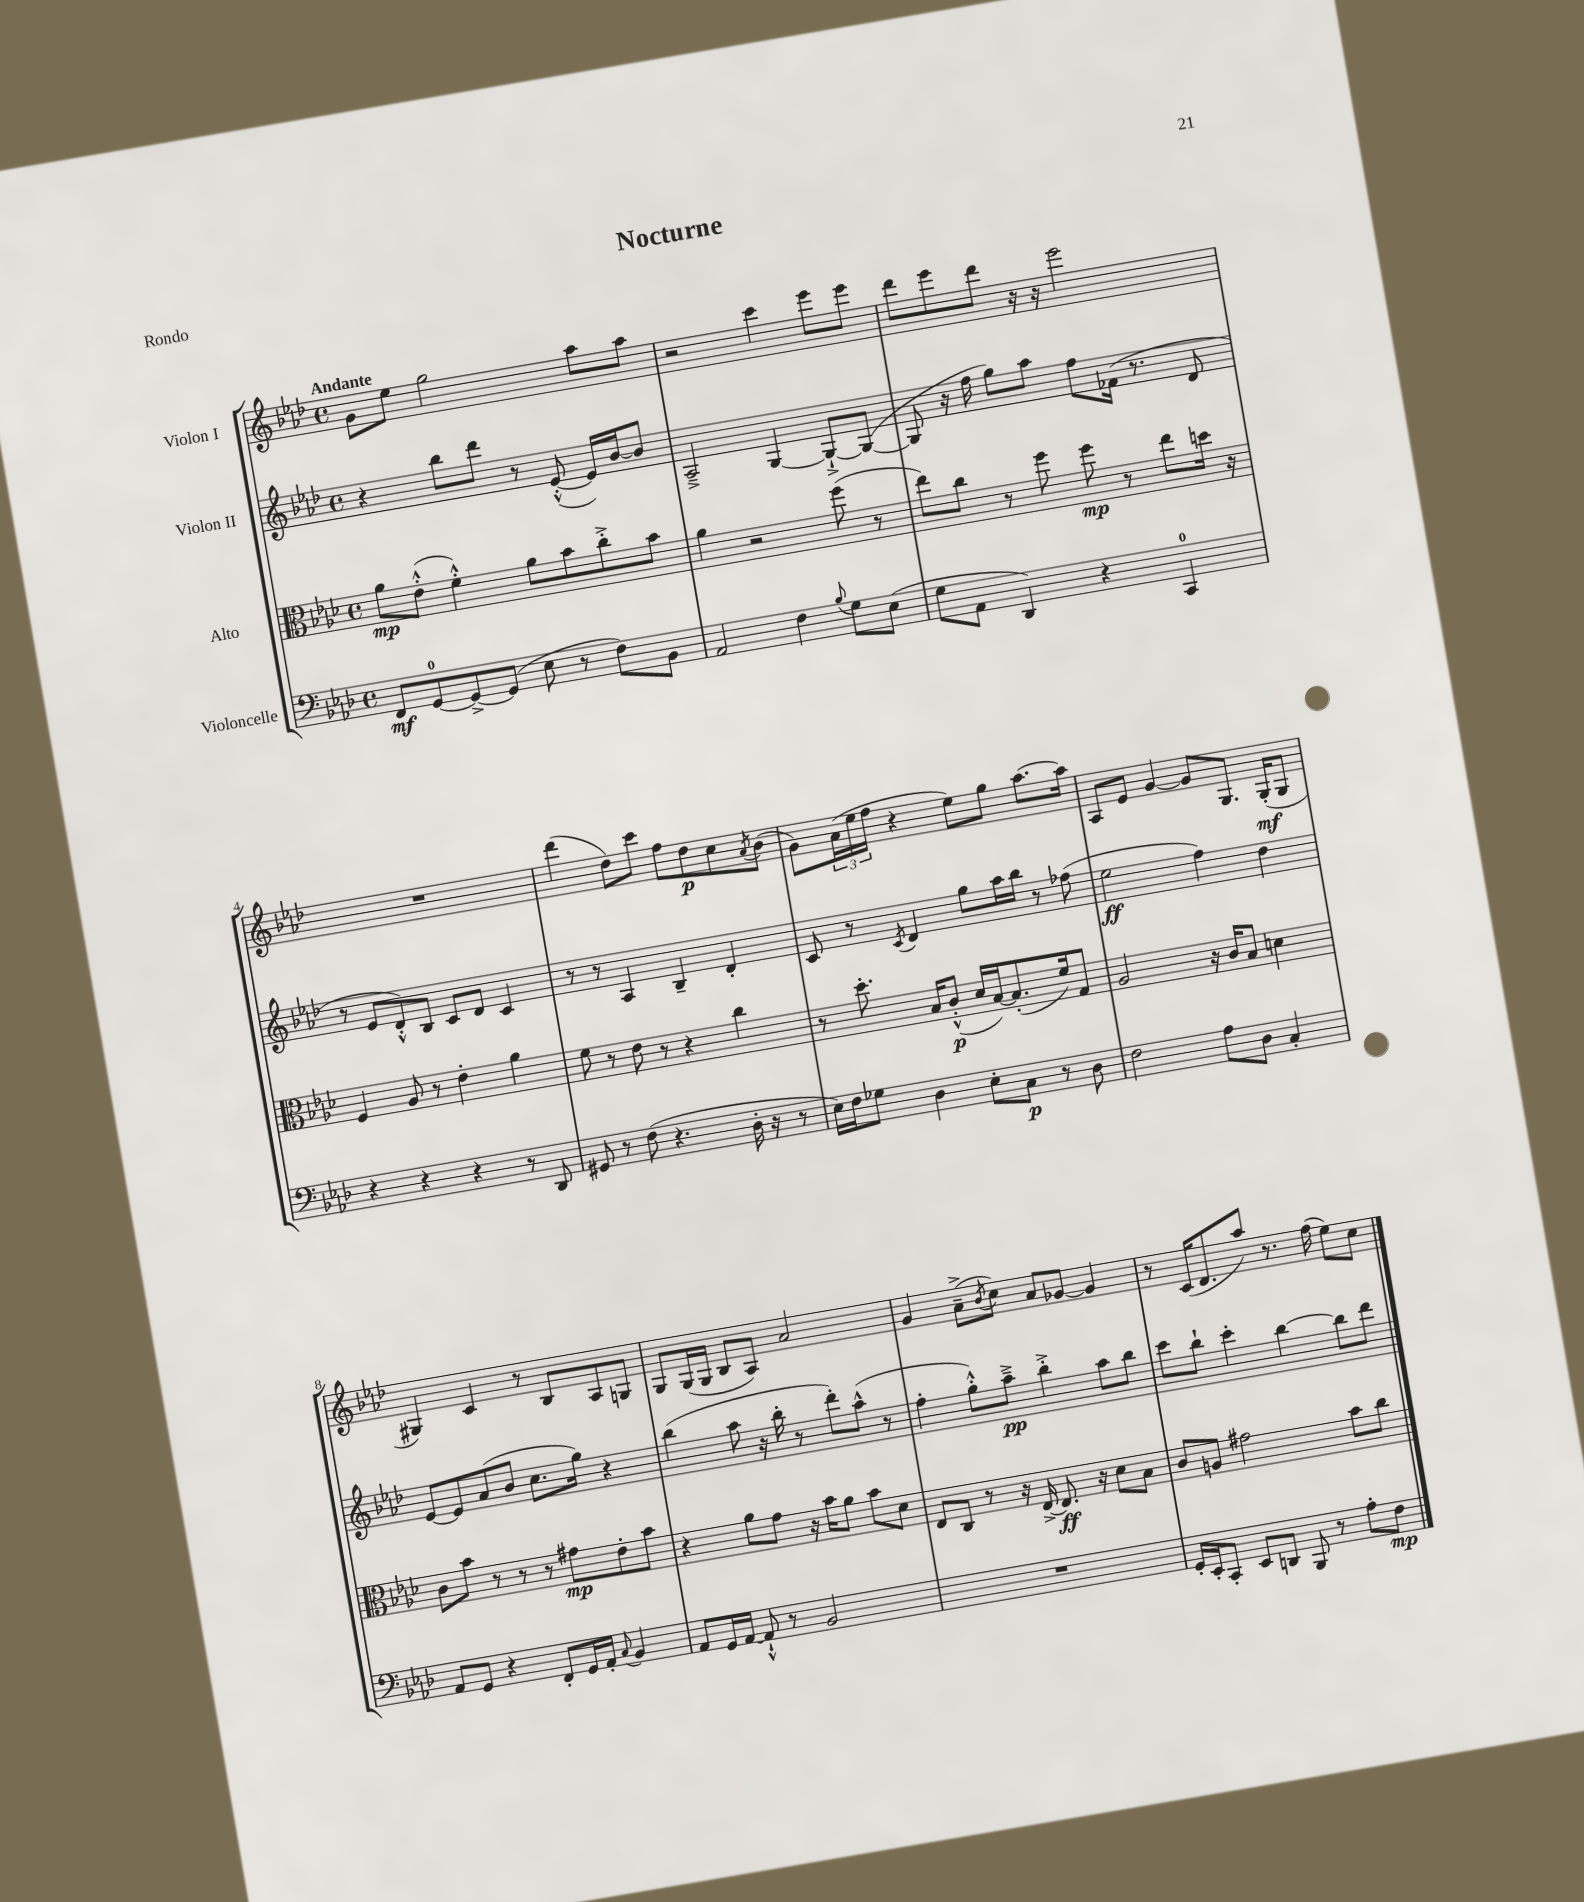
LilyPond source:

\header { title = "Nocturne" piece = "Rondo" }
<<
\new StaffGroup <<
\new Staff = "s0" \with { instrumentName = "Violon I" } {
    \clef treble \key aes \major \defaultTimeSignature \time 4/4 \tempo "Andante"
    g'8 ees''8 g''2 aes''8 aes''8 |
    r2 c'''4 ees'''8 ees'''8 |
    des'''8 ees'''8 des'''8 r16 r16 ees'''2 |
    R1 |
    des'''4( des''8) c'''8 f''8 des''8\p c''8 \acciaccatura { aes'8 } bes'8( |
    g'8) \tuplet 3/2 { aes'16( ees''16 f''16 } r4 ees''8) g''8 aes''8.~ aes''16 |
    aes8 ees'8 g'4~ g'8 g8. g16-.\mf( g8 |
    gis4) c'4 r8 bes8 aes8 g8 |
    g8 g16( g16 bes8 aes8) aes'2 |
    g'4 aes'8--->( \acciaccatura { bes'8 } c''8) aes'8 ges'8~ ges'4 |
    r8 c'16( des'8. aes''8) r8. f''16( ees''8) c''8 \bar "|." |
}
\new Staff = "s1" \with { instrumentName = "Violon II" } {
    \clef treble \key aes \major \defaultTimeSignature \time 4/4
    r4 bes''8 des'''8 r8 ees'8~-.-^( ees'16) bes'16~ bes'8 |
    aes2---> g4~ g8~-!-> g8~( |
    g8 r16 f''16 g''8) aes''8 f''8 fes'16( r8. des'8 |
    r8 ees'8 des'8-.-^) bes8 c'8 des'8 c'4 |
    r8 r8 aes4 bes4-- des'4-. |
    c'8 r8 \acciaccatura { c'8 } des'4 g''8 aes''16 bes''16 r8 fes''8( |
    ees''2\ff f''4) des''4 |
    ees'8~ ees'8 aes'8( bes'8 c''8. g''16) r4 |
    bes''4( aes''8 r16 bes''16-. r8 des'''8-.) aes''8-^( r8 |
    f''4-. g''8-.-^) aes''8--->\pp bes''4-.-> aes''8 bes''8 |
    c'''8 bes''8-! c'''4-. bes''4~ bes''8 des'''8 \bar "|." |
}
\new Staff = "s2" \with { instrumentName = "Alto" } {
    \clef alto \key aes \major \defaultTimeSignature \time 4/4
    aes'8\mp ees'8-.-^( f'4-.-^) aes'8 bes'8 c''8-.-> bes'8 |
    aes'4 r2 f''8( r8 |
    ees''8) c''8 r8 f''8 f''8\mp r8 ees''8 d''16 r16 |
    f4 aes8 r8 ees'4-. aes'4 |
    f'8 r8 ees'8 r8 r4 c''4 |
    r8 des''8.-. bes16 c'8-.-^\p( des'16 bes16~) bes8.-.( f'16) g8 |
    aes2 r16 c'16 bes8 d'4 |
    c'8 bes'8 r8 r8 r8 gis'8\mp ees'8-. bes'8 |
    r4 aes'8 g'8 r16 bes'16 aes'8 bes'8 des'8 |
    ees8 c8 r8 r16 ees16~-> ees8.\ff r16 des'8 bes8 |
    c'8 a8 gis'2 bes'8 c''8 \bar "|." |
}
\new Staff = "s3" \with { instrumentName = "Violoncelle" } {
    \clef bass \key aes \major \defaultTimeSignature \time 4/4
    f,8\mf g,8-0~ g,8~-> g,8( ees8 r8 f8) bes,8 |
    aes,2 f4 \appoggiatura { bes8 } g8 ees8( |
    g8 aes,8 des,4) r4 c,4-0 |
    r4 r4 r4 r8 des,8 |
    gis,8 r8 f8( r4. des16-. r16 r8 |
    ees16) f16 ges8 des4 ees8-. c8\p r8 des8 |
    f2 aes8 des8 c4-. |
    aes,8 g,8 r4 f,8-. g,16 aes,16-. \appoggiatura { c8 } bes,4 |
    aes,8 g,16 aes,16~ aes,8-!-^ r8 bes,2 |
    R1 |
    g,16-. ees,16-. c,8-. ees,8 d,8 bes,,8 r8 aes8-. f8\mp \bar "|." |
}
>>
>>
